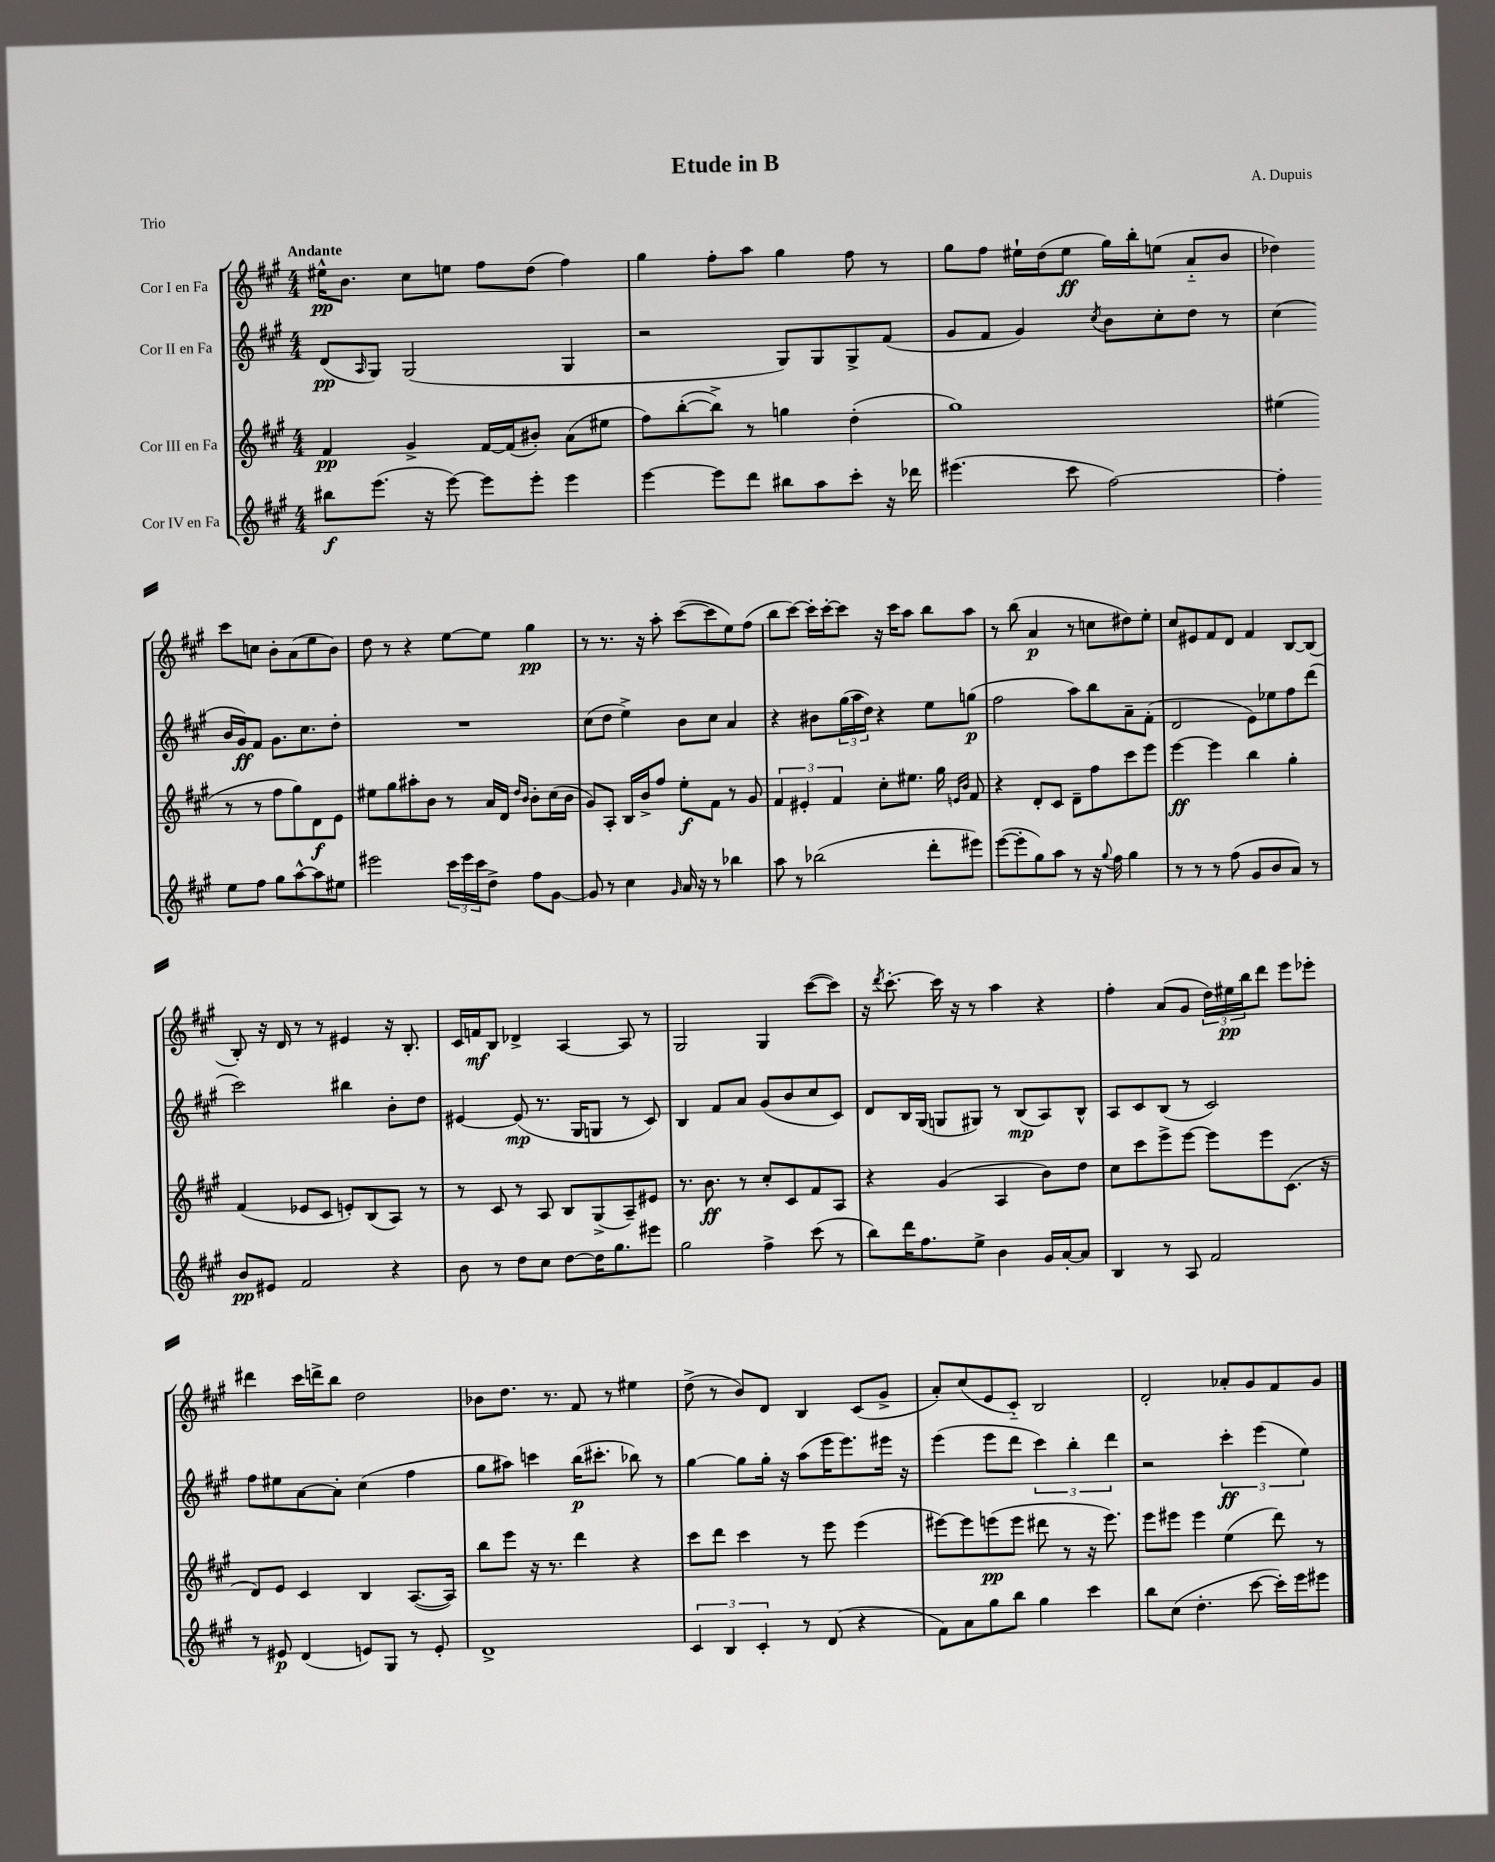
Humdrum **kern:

**kern	**dynam	**kern	**dynam	**kern	**dynam	**kern	**dynam
*part4	*part4	*part3	*part3	*part2	*part2	*part1	*part1
*staff4	*staff4	*staff3	*staff3	*staff2	*staff2	*staff1	*staff1
*I"Cor IV en Fa	*	*I"Cor III en Fa	*	*I"Cor II en Fa	*	*I"Cor I en Fa	*
*clefG2	*	*clefG2	*	*clefG2	*	*clefG2	*
*k[f#c#g#]	*	*k[f#c#g#]	*	*k[f#c#g#]	*	*k[f#c#g#]	*
*M4/4	*	*M4/4	*	*M4/4	*	*M4/4	*
=1	=1	=1	=1	=1	=1	=1	=1
!	!	!	!	!	!	!LO:TX:a:B:t=Andante	!
8bb#X\L	f	4f#/	pp	(8d/L	pp	16ee#X^^\KL	pp
.	.	.	.	.	.	8.b\J	.
.	.	.	.	16qqA/	.	.	.
(8.eee\J	.	.	.	8G#/J)	.	.	.
.	.	4g#^/	.	(2G#/	.	8cc#\L	.
16r	.	.	.	.	.	.	.
[8eee\)	.	.	.	.	.	8een\J	.
8eee\L]	.	[16f#/LL	.	.	.	8ff#\L	.
.	.	(16f#/J]	.	.	.	.	.
8eee'\J	.	8b#X'/J)	.	.	.	(8dd\J	.
4eee\	.	(8a\L	.	4G#/	.	4ff#\)	.
.	.	8ee#X\J	.	.	.	.	.
=2	=2	=2	=2	=2	=2	=2	=2
[4eee\	.	8ff#\L)	.	2r	.	4gg#\	.
.	.	([8bb'\	.	.	.	.	.
8eee\L]	.	8bb^\J])	.	.	.	8ff#'\L	.
8ddd\J	.	8r	.	.	.	8aa\J	.
8bb#X\L	.	4ggn\	.	8G#/L)	.	4gg#\	.
8aa\	.	.	.	8G#/	.	.	.
8ccc#'\J	.	(4dd'\	.	8G#^/	.	8ff#\	.
16r	.	.	.	(8f#/J	.	8r	.
16ddd-X\	.	.	.	.	.	.	.
=3	=3	=3	=3	=3	=3	=3	=3
(4.eee#X\	.	1gg#)	.	8g#/L	.	8gg#\L	.
.	.	.	.	8f#/J	.	8ff#\J	.
.	.	.	.	4g#/)	.	16ee#X`\LL	.
.	.	.	.	.	.	(16dd\J	.
8ccc#\	.	.	.	.	.	8ee#\J	ff
.	.	.	.	8qcc#/	.	.	.
[2ff#\)	.	.	.	8b\L	.	16gg#\LL)	.
.	.	.	.	.	.	16bb'\J	.
.	.	.	.	8cc#'\	.	(8een\J	.
.	.	.	.	8dd\J	.	8a/L	.
.	.	.	.	8r	.	8b/J	.
=4	=4	=4	=4	=4	=4	=4	=4
4ff#'\]	.	(4ee#X\	.	(4cc#\	.	4dd-X\)	.
8ee\L	.	8r	.	16b/LL	.	8ccc#\L	.
.	.	.	.	16g#/J)	ff	.	.
8ff#\J	.	8r	.	8f#/J	.	8ccn\J	.
8gg#\L	.	8ff#\L	.	8.g#\L	.	8b'\L	.
[8aa^^\	.	8gg#\)	.	.	.	(8a\	.
.	.	.	.	8.cc#\	.	.	.
8aa\]	.	8d\	f	.	.	8ee\	.
8ee#X\J	.	8e\J	.	8dd'\J	.	8b\J)	.
!!LO:LB:g=z
=5	=5	=5	=5	=5	=5	=5	=5
2eee#X\	.	8ee#X\L	.	1r	.	8dd\	.
.	.	8gg#\	.	.	.	8r	.
.	.	8aa#X'\	.	.	.	4r	.
.	.	8b\J	.	.	.	.	.
24ccc#\LL	.	8r	.	.	.	[8ee\L	.
24eee#\	.	.	.	.	.	.	.
24ccc#\J	.	.	.	.	.	.	.
8dd^\J	.	16a/LL	.	.	.	8ee\J]	.
.	.	16d/JJ	.	.	.	.	.
.	.	16qqdd/LL	.	.	.	.	.
.	.	16qqb/JJ	.	.	.	.	.
8ff#\L	.	8b'\L	.	.	.	4gg#\	pp
[8g#\J	.	(16cc#\L	.	.	.	.	.
.	.	16b\JJ	.	.	.	.	.
=6	=6	=6	=6	=6	=6	=6	=6
8g#/]	.	8g#/L)	.	(8cc#\L	.	8r	.
8r	.	8A'/J	.	8dd\J	.	8.r	.
4cc#\	.	16B/LL	.	4ee^\)	.	.	.
.	.	16b^/J	.	.	.	16r	.
.	.	8ff#/J	.	.	.	8aa'\	.
16qqg#/	.	.	.	.	.	.	.
16a/	.	8ee'\L	f	8b\L	.	([8ccc#\L	.
16r	.	.	.	.	.	.	.
8r	.	8f#\J	.	8cc#\J	.	8ccc#\]	.
4bb-X\	.	8r	.	4a/	.	8ee\)	.
.	.	8g#/	.	.	.	(8ff#\J	.
=7	=7	=7	=7	=7	=7	=7	=7
8aa\	.	6f#/	.	4r	.	8bb\L	.
8r	.	.	.	.	.	[8ccc#\J)	.
.	.	6e#X'/	.	.	.	.	.
(2bb-X\	.	.	.	8b#X\L	.	16ccc#'\LL]	.
.	.	.	.	.	.	[16ccc#'\J	.
.	.	6f#/	.	.	.	.	.
.	.	.	.	(24gg#\L	.	8ccc#\J]	.
.	.	.	.	24aa\	.	.	.
.	.	.	.	24dd\JJ)	.	.	.
.	.	8cc#'\L	.	4r	.	16r	.
.	.	.	.	.	.	16ccc#\KL	.
.	.	8.ee#X\J	.	.	.	8aa\J	.
8ddd'\L	.	.	.	8ee\L	.	8bb\L	.
.	.	16gg#\	.	.	.	.	.
.	.	16qqen/LL	.	.	.	.	.
.	.	16qqb/JJ	.	.	.	.	.
8eee#X\J)	.	8f#/	.	(8ggn\J	p	8aa\J	.
=8	=8	=8	=8	=8	=8	=8	=8
([8eee\L	.	4r	.	2ff#\	.	8r	.
8eee'\]	.	.	.	.	.	(8bb\	.
8gg#\)	.	8d'/L	.	.	.	4a/	p
8aa\J	.	8c#/J	.	.	.	.	.
8r	.	8d~\L	.	8aa\L)	.	8r	.
16r	.	8ff#\	.	8bb\	.	8ccn\L	.
8qqgg#/	.	.	.	.	.	.	.
16ff#\	.	.	.	.	.	.	.
4gg#\	.	8ccc#\	.	8a~\	.	8dd#X\)	.
.	.	8eee\J	.	(8f#'\J	.	8ee'\J	.
=9	=9	=9	=9	=9	=9	=9	=9
8r	.	[4eee\	ff	2d/	.	8cc#/L	.
8r	.	.	.	.	.	8e#X/	.
8r	.	4eee\]	.	.	.	8f#/	.
(8ff#\	.	.	.	.	.	8d/J	.
8g#/L	.	4bb\	.	8e\L)	.	4f#/	.
8b/	.	.	.	8ee-X\	.	.	.
8a/J)	.	4gg#'\	.	8ff#\	.	[8B/L	.
8r	.	.	.	(8ddd\J	.	(8B/J]	.
!!LO:LB:g=z
=10	=10	=10	=10	=10	=10	=10	=10
8b/L	pp	(4f#/	.	2ccc#\)	.	8B'/)	.
8e#X/J	.	.	.	.	.	16r	.
.	.	.	.	.	.	16d/	.
2f#/	.	8e-X/L	.	.	.	8r	.
.	.	8c#/J	.	.	.	8r	.
.	.	8en'/L)	.	4bb#X\	.	4e#X/	.
.	.	(8B/	.	.	.	.	.
4r	.	8A/J)	.	8b'\L	.	16r	.
.	.	.	.	.	.	8.B'/	.
.	.	8r	.	8dd\J	.	.	.
=11	=11	=11	=11	=11	=11	=11	=11
8b\	.	8r	.	[4e#X/	.	16c#/LL	.
.	.	.	.	.	.	16fn/J	mf
8r	.	8c#/	.	.	.	8B/J	.
8dd\L	.	8r	.	(8e#/]	mp	4d-X^/	.
8cc#\J	.	8A/	.	8.r	.	.	.
[8dd\L	.	8B/L	.	.	.	[4A/	.
.	.	.	.	16G#/KL	.	.	.
16dd\K]	.	(8G#^/	.	8Gn/J	.	.	.
8.gg#\	.	.	.	.	.	.	.
.	.	8A~/)	.	8r	.	8A/]	.
8eee#X\J	.	8e#X/J	.	8c#/)	.	8r	.
=12	=12	=12	=12	=12	=12	=12	=12
2gg#\	.	8.r	.	4B/	.	2G#/	.
.	.	8.b\	ff	.	.	.	.
.	.	.	.	8f#/L	.	.	.
.	.	8r	.	8a/J	.	.	.
4ff#^\	.	8cc#'/L	.	(8g#/L	.	4G#/	.
.	.	8c#/	.	8b/	.	.	.
(8ccc#\	.	8f#/	.	8cc#/	.	([8ccc#\L	.
8r	.	8A/J	.	8c#/J)	.	8ccc#\J])	.
=13	=13	=13	=13	=13	=13	=13	=13
8bb\L)	.	4r	.	8d/L	.	16r	.
.	.	.	.	.	.	8qddd/	.
.	.	.	.	.	.	[8.ccc#'\	.
16ddd\K	.	.	.	16B/L	.	.	.
8.ff#\	.	.	.	(16G#/JJ	.	.	.
.	.	(4g#/	.	8Gn/L	.	16ccc#\]	.
.	.	.	.	.	.	16r	.
8ee^\J	.	.	.	8G#X/J)	.	8r	.
4b\	.	4A/	.	8r	.	4aa\	.
.	.	.	.	(8B/L	mp	.	.
16g#/LL	.	8b\L)	.	8A/)	.	4r	.
[16a'/J	.	.	.	.	.	.	.
8a/J]	.	8dd\J	.	8B^^/J	.	.	.
=14	=14	=14	=14	=14	=14	=14	=14
4B/	.	8cc#\L	.	8A/L	.	4ff#'\	.
.	.	8ccc#\	.	8c#/	.	.	.
8r	.	8eee^\	.	(8B/J	.	(8a/L	.
8A/	.	[8eee\J	.	8r	.	8g#/J	.
2f#/	.	8eee\L]	.	2c#/)	.	24dd\LL)	.
.	.	.	.	.	.	24ee#X\	pp
.	.	.	.	.	.	24bb\J	.
.	.	8eee\	.	.	.	8ddd\J	.
.	.	(8.c#\J	.	.	.	8eee\L	.
.	.	.	.	.	.	8eee-X'\J	.
.	.	16r	.	.	.	.	.
!!LO:LB:g=z
=15	=15	=15	=15	=15	=15	=15	=15
8r	.	8d/L)	.	8ff#\L	.	4ddd#X\	.
8e#X/	p	8e/J	.	8ee#X\	.	.	.
(4d/	.	4c#/	.	[8a\	.	16ccc#\LL	.
.	.	.	.	.	.	16dddn^\J	.
.	.	.	.	8a'\J]	.	8bb\J	.
8en/L)	.	4B/	.	(4cc#\	.	2dd\	.
8G#/J	.	.	.	.	.	.	.
8r	.	([8.A/L	.	4ff#\	.	.	.
8e'/	.	.	.	.	.	.	.
.	.	16A/Jk])	.	.	.	.	.
=16	=16	=16	=16	=16	=16	=16	=16
1d^	.	8bb\L	.	8gg#\L	.	8b-X\L	.
.	.	8eee\J	.	8aa#X\J)	.	8.dd\J	.
.	.	16r	.	4cccn\	.	.	.
.	.	8.r	.	.	.	8.r	.
.	.	4ddd\	.	(16bb\KL	p	8f#/	.
.	.	.	.	8.ccc#X'\J	.	.	.
.	.	.	.	.	.	8r	.
.	.	4r	.	8bb-X\)	.	4ee#X\	.
.	.	.	.	8r	.	.	.
=17	=17	=17	=17	=17	=17	=17	=17
6c#/	.	8ccc#\L	.	[4gg#\	.	(8dd^\	.
.	.	8ddd\J	.	.	.	8r	.
6B/	.	.	.	.	.	.	.
.	.	4ccc#\	.	8gg#\L]	.	8b/L)	.
6c#'/	.	.	.	.	.	.	.
.	.	.	.	16gg#'\Jk	.	8d/J	.
.	.	.	.	16r	.	.	.
8r	.	8r	.	(8aa\L	.	4B/	.
(8d/	.	8eee\	.	16eee\K	.	.	.
.	.	.	.	8.eee\)	.	.	.
4r	.	(4eee\	.	.	.	(8c#/L	.
.	.	.	.	16eee#X\Jk	.	8g#^/J	.
.	.	.	.	16r	.	.	.
=18	=18	=18	=18	=18	=18	=18	=18
8f#\L)	.	[8eee#X\L)	.	(4eee\	.	8a'/L)	.
8a\	.	8eee#\]	.	.	.	(8cc#/	.
8gg#\	.	(8eeen\	pp	8eee\L	.	8e/	.
8bb\J	.	8eee\J	.	8ddd\J	.	8c#/J)	.
4gg#\	.	8ddd#X\	.	6ccc#\)	.	2B/	.
.	.	8r	.	.	.	.	.
.	.	.	.	6bb'\	.	.	.
4ccc#\	.	16r	.	.	.	.	.
.	.	8.eee\)	.	.	.	.	.
.	.	.	.	6ddd\	.	.	.
=19	=19	=19	=19	=19	=19	=19	=19
8bb\L	.	8eee\L	.	2r	.	2d'/	.
(8cc#\J	.	8eee#X\J	.	.	.	.	.
4.dd'\	.	4eee#\	.	.	.	.	.
.	.	(4ee\	.	6ccc#'\	ff	8a-X'/L	.
[8ccc#\	.	.	.	.	.	8g#/	.
.	.	.	.	(6eee\	.	.	.
16ccc#'\LL])	.	8ddd\)	.	.	.	8f#/	.
16eee\J	.	.	.	.	.	.	.
.	.	.	.	6ee\)	.	.	.
8eee#X\J	.	8r	.	.	.	8g#/J	.
==	==	==	==	==	==	==	==
*-	*-	*-	*-	*-	*-	*-	*-
